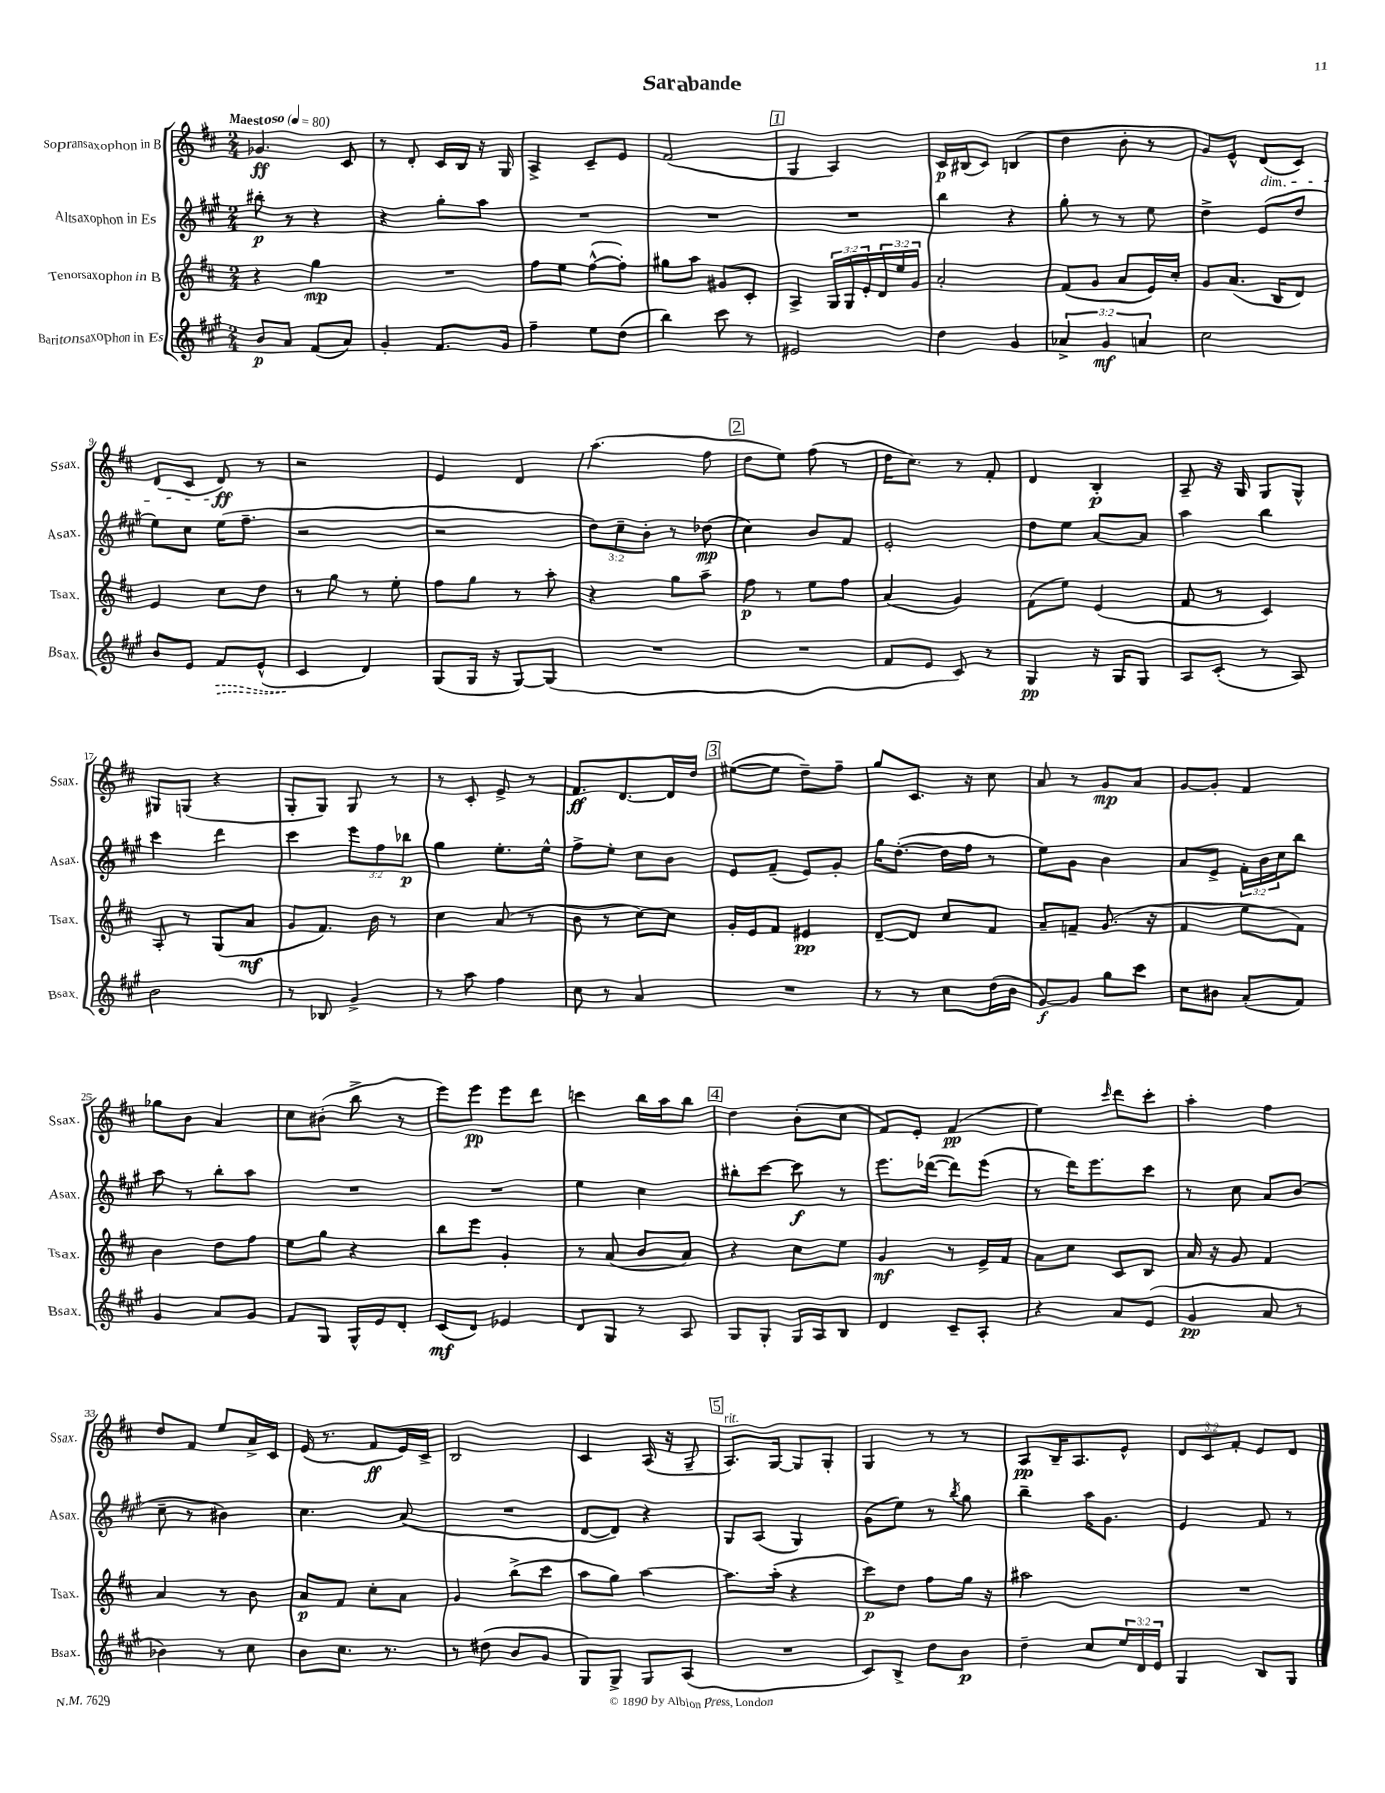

**kern	**kern	**kern	**kern
*staff4	*staff3	*staff2	*staff1
*clefG2	*clefG2	*clefG2	*clefG2
*k[f#c#g#]	*k[f#c#]	*k[f#c#g#]	*k[f#c#]
*M2/4	*M2/4	*M2/4	*M2/4
*MM80	*MM80	*MM80	*MM80
8b	4r	8bb#'	4.g-
8a	.	8r	.
(8f#	4gg	4r	.
8a)	.	.	8c#
=	=	=	=
4g#'	2r	4r	8r
.	.	.	8d'
8.f#	.	8gg#'	16c#
.	.	.	16B
.	.	8aa	16r
16g#	.	.	16G
=	=	=	=
4ff#~	8ff#	2r	4A^
.	8ee	.	.
8ee	([8ff#^^	.	8c#~
(8dd	8ff#'])	.	8e
=	=	=	=
4bb)	8gg#	2r	(2f#
.	8aa	.	.
8ccc#	8g#	.	.
8r	8c#'	.	.
=	=	=	=
2e#	4A^	2r	4G
.	24G	.	4A)
.	24G	.	.
.	24e'	.	.
.	24d	.	.
.	24ee	.	.
.	24g	.	.
=	=	=	=
4dd	2a'	4bb	16c#
.	.	.	(16B#
.	.	.	8c#)
4g#	.	4r	(4B
=	=	=	=
6a-^	(8f#	8gg#'	4dd
.	8g	8r	.
6g#	.	.	.
.	8a	8r	8b'
6a	.	.	.
.	16e)	8ee	8r
.	16cc#'	.	.
=	=	=	=
2cc#	8g	4dd^	8g)
.	(8.a	.	8e^^
.	.	(8e	(8d
.	16B	.	.
.	8d)	8dd	8c#)
=	=	=	=
8b	4e	8ee)	(8d
8e	.	8cc#	8c#
8f#	8cc#	(16ee	8d)
.	.	8.ff#~	.
(8e^^	8dd	.	8r
=	=	=	=
4c#	8r	2r	2r
.	8gg	.	.
4d)	8r	.	.
.	8ee'	.	.
=	=	=	=
(8G#	8ff#	2r	4e
16G#	8gg	.	.
16r	.	.	.
[8G#)	8r	.	4d
(8G#]	8aa'	.	.
=	=	=	=
2r	4r	12dd)	(4.aa
.	.	12cc#~	.
.	.	12b'	.
.	8gg	8r	.
.	8aa~	(8dd-	8ff#
=	=	=	=
2r	8ff#	4cc#)	8dd
.	8r	.	8ee)
.	8ee	8b	(8ff#
.	8ff#	8f#	8r
=	=	=	=
8f#	(4a	2e'	16dd
.	.	.	8.cc#)
8e	.	.	.
8c#)	4g)	.	8r
8r	.	.	8f#'
=	=	=	=
4G#	(8f#	8dd	4d
.	8ee)	8ee	.
16r	(4e	[8a	4B'
16G#	.	.	.
8G#	.	8a]	.
=	=	=	=
8A	8f#	4aa	8A~
(8c#'	8r	.	16r
.	.	.	16G
8r	4c#)	4bb	8G
8A)	.	.	8G^^
=	=	=	=
2b	8A'	4ccc#	8G#
.	8r	.	(8G
.	(8G	4ddd	4r
.	8a	.	.
=	=	=	=
8r	8g	4ccc#	8G'
8B-	8.f#)	.	8G)
4g#^	.	12eee	8G
.	16b	.	.
.	.	12ff#	.
.	8r	.	8r
.	.	12bb-	.
=	=	=	=
8r	4cc#	4gg#	8r
8aa	.	.	8c#'
4ff#	(8a	8.ee'	8e^
.	8r	.	8r
.	.	16ee^^	.
=	=	=	=
8cc#	8b	8ff#^	8.f#
8r	8r	8ee'	.
.	.	.	[8.d
4a	[8cc#)	8cc#	.
.	8cc#]	8b	16d]
.	.	.	16dd
=	=	=	=
2r	16g'	8e	([8ee#
.	16e	.	.
.	8f#	(8f#~	8ee#]
.	4e#	8e)	8dd~)
.	.	8g#'	8ff#~
=	=	=	=
8r	[8d~	16gg#	8gg
.	.	([8.dd'	.
8r	8d]	.	8.c#
8cc#	8cc#	16dd]	.
.	.	16ff#	16r
(16dd	8f#	8r	8cc#
16b	.	.	.
=	=	=	=
[8g#)	8a~	8ee)	8a
8g#]	8f~	8g#	8r
8gg#	(8.g	4b	8g
8ccc#	.	.	8a
.	16r	.	.
=	=	=	=
8cc#	4f#	8a	[8g
8b#	.	8e^	8g']
(8a'	8ee	24f#'	4f#
.	.	24b	.
.	.	24cc#	.
8f#)	8f#)	8bb	.
=	=	=	=
4g#	4b	8aa	8gg-
.	.	8r	8b
8a	8dd	8bb'	4a
8g#	8ff#	8aa	.
=	=	=	=
8f#	8ee	2r	8cc#
8G#	8gg	.	(8b#'
16G#^^	4r	.	8bb^
16e	.	.	.
8d'	.	.	8r
=	=	=	=
(8c#	8bb	2r	8eee)
8d)	8eee	.	8eee
4e-	4g'	.	8eee
.	.	.	8ddd
=	=	=	=
8d	8r	4ee	4ccc
8G#	(8a	.	.
8r	8b	4cc#	16bb
.	.	.	16aa
8A	8a)	.	8bb
=	=	=	=
8G#	4r	8bb#'	4dd
8G#'	.	[8ccc#	.
16G#	8cc#	8ccc#]	(8b'
16A	.	.	.
8B	8ee	8r	8cc#
=	=	=	=
4d	4g	8.eee	8f#)
.	.	.	8e'
.	.	([16ddd-	.
8c#~	8r	8ddd-])	(4f#
8A'	16e^	(8eee	.
.	16f#	.	.
=	=	=	=
4r	8a	8r	4ee)
.	8cc#	16ddd)	.
.	.	8.eee	.
.	.	.	16qqccc#
8a	8c#	.	8ddd
(8e	8B	8ccc#	8ccc#'
=	=	=	=
4g#	16a	8r	4aa'
.	16r	.	.
.	8g	8cc#	.
8a	4f#	8a	4ff#
8r	.	(8b	.
=	=	=	=
4b-)	4a	8cc#~	8dd
.	.	8r	8f#
8r	8r	4b#)	8ee
8cc#	8b	.	16a^
.	.	.	16c#
=	=	=	=
8b	8a	4.cc#	(16e
.	.	.	8.r
8.cc#	8f#	.	.
.	8cc#'	.	8f#
8.r	.	.	.
.	8a	(8a	16e)
.	.	.	16c#^
=	=	=	=
8r	4g	2r	2B
(8dd#	.	.	.
8b	(8bb^	.	.
8g#	8ccc#	.	.
=	=	=	=
8G#)	8aa	[8d	4c#
8G#^	8gg)	8d])	.
8G#	[4aa	4r	(16A
.	.	.	16r
(8A	.	.	8G~
=	=	=	=
2r	8.aa]	8G#	8.A)
.	.	(8A	.
.	(16aa'	.	[16G
.	4r	4G#)	8G]
.	.	.	8G'
=	=	=	=
8c#)	8ccc#)	(8g#	4G
8B^	8dd	8ee)	.
8dd	8ff#	8r	8r
.	.	8qbb	.
8b	16gg	8gg#	8r
.	16r	.	.
=	=	=	=
4dd~	2aa#	4bb~	8A
.	.	.	16B~
.	.	.	8.A
8cc#	.	16aa	.
.	.	8.g#	.
24ee	.	.	8e^^
24d	.	.	.
24e	.	.	.
=	=	=	=
4G#	2r	4e	12d
.	.	.	12c#
.	.	.	12f#'
8B	.	8f#	8e
8G#	.	8r	8d
==	==	==	==
*-	*-	*-	*-
